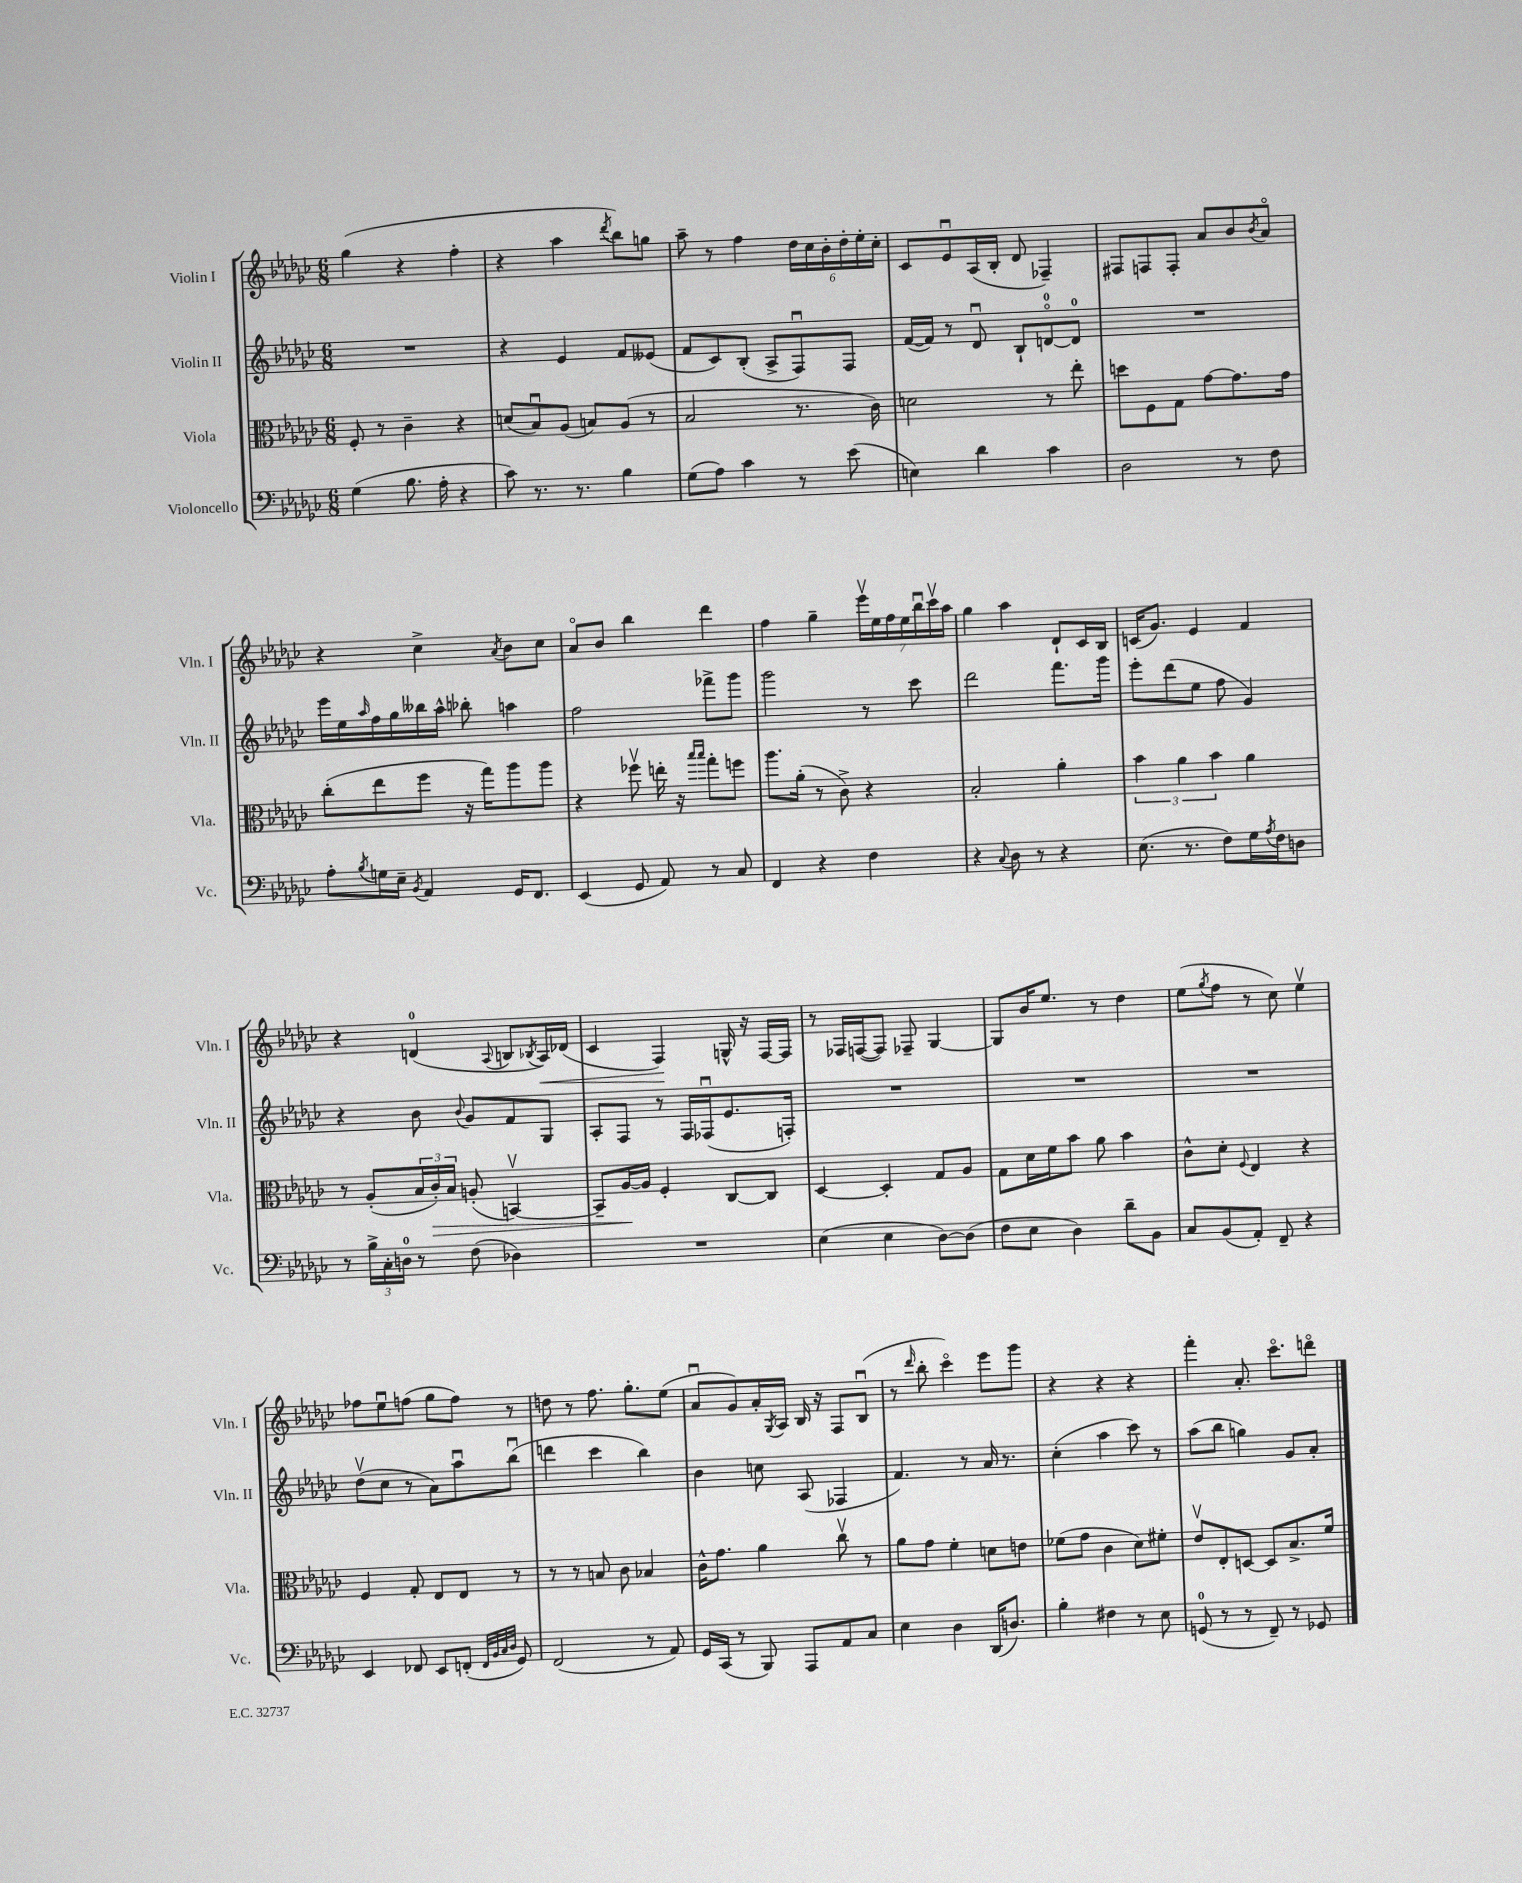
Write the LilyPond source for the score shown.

<<
\new StaffGroup <<
\new Staff = "s0" \with { instrumentName = "Violin I" shortInstrumentName = "Vln. I" } {
    \clef treble \key ges \major \numericTimeSignature \time 6/8
    ges''4( r4 f''4-. |
    r4 aes''4 \acciaccatura { des'''8 } bes''8) g''8 |
    aes''8-- r8 f''4 \tuplet 6/4 { des''16 ces''16 bes'16-. des''16-. ees''16-. ces''16-. } |
    ces'8 ees'8\downbow aes16( bes16-. des'8 fes4--) |
    fis8 f8 f8-. aes'8 bes'8 \acciaccatura { bes'8 } aes'8\flageolet |
    r4 ces''4-> \acciaccatura { aes'8 } bes'8 ces''8 |
    aes'8\flageolet bes'8 bes''4 des'''4 |
    f''4 ges''4-- \tuplet 7/4 { ees'''16\upbow ees''16 f''16 ees''16 bes''16\downbow ces'''16\upbow aes''16 } |
    ges''4 aes''4 des'8-! ces'16 bes16 |
    c'16( ges'8.) ees'4 f'4 |
    r4 d'4-0( \appoggiatura { aes8 } b8 \acciaccatura { bes8 } aes16\<) des'16( |
    ces'4 f4\!) g16-^ r16 f16~ f16 |
    r8 fes16 f16~( f8) fes8-- ges4~ |
    ges8 bes'16 ees''8. r8 des''4 |
    ees''8( \acciaccatura { ges''8 } f''8 r8 ces''8) ees''4\upbow |
    fes''8 ees''8\downbow f''8( ges''8 f''8) r8 |
    d''8 r8 f''8. ges''8.-. ees''8( |
    aes'8\downbow ges'8) aes'16-. \acciaccatura { ges8 } aes16 bes16 r16 f8 bes8\downbow( |
    r8 \grace { des'''16 } bes''8-. ces'''4\flageolet) ees'''8 ges'''8 |
    r4 r4 r4 |
    f'''4-. aes'8.-. ces'''8.\flageolet d'''8\flageolet \bar "|." |
}
\new Staff = "s1" \with { instrumentName = "Violin II" shortInstrumentName = "Vln. II" } {
    \clef treble \key ges \major \numericTimeSignature \time 6/8
    R2. |
    r4 ees'4 f'8 eeses'8( |
    f'8 ces'8) bes8-.( aes8-> f8\downbow) f8 |
    f'16~( f'16) r8 des'8\downbow bes8-! d'8-0~\flageolet d'8-0 |
    R2. |
    ees'''16 ees''16 \grace { aes''16 } f''16 ges''16 beses''16 aes''16-^ bes''8-. a''4 |
    f''2 fes'''8-> ges'''8 |
    ges'''2 r8 ces'''8 |
    des'''2 f'''8. ges'''16 |
    ees'''8-. des'''8( ees''8 f''8 ges'4) |
    r4 bes'8 \appoggiatura { bes'8 } ges'8 f'8 ges8 |
    aes8-. f8 r8 f16 fes16\downbow( ees'8. f16-.) |
    R2. |
    R2. |
    R2. |
    des''8\upbow( ces''8 r8 aes'8) aes''8\downbow bes''8\downbow( |
    d'''4 ces'''4 bes''4) |
    bes'4 c''8 aes8( fes4 |
    f'4.) r8 aes'16 r8. |
    ces''4-.( aes''4 ces'''8) r8 |
    aes''8( bes''8 g''4) ges'8 aes'8-. \bar "|." |
}
\new Staff = "s2" \with { instrumentName = "Viola" shortInstrumentName = "Vla." } {
    \clef alto \key ges \major \numericTimeSignature \time 6/8
    f8-. r8 ces'4-- r4 |
    d'8( bes8\downbow) aes8( b8) aes8( r8 |
    bes2 r8. ces'16) |
    d'2 r8 ees''8-. |
    d''8 f8 ges8 ges'8~ ges'8. ges'16 |
    ces''8-.( ees''8 f''8 r16 ges''16) aes''8 aes''8 |
    r4 fes''8\upbow e''16-. r16 \grace { bes''16 bes''16 } ges''8-. f''8 |
    aes''8. aes'16-.( r8 ces'8->) r4 |
    bes2-. aes'4-. |
    \tuplet 3/2 { bes'4 aes'4 bes'4 } aes'4 |
    r8 aes8-.( \tuplet 3/2 { bes16 ces'16-.\>) bes16 } a8-.( b,4~\upbow) |
    b,8-- aes16~\! aes16 f4-. ces8~ ces8 |
    des4~ des4-. ges8 aes8 |
    ges8 des'16 f'16 bes'8 aes'8 bes'4 |
    ces'8-^ des'8-. \appoggiatura { f8 } ees4 r4 |
    f4 ges8-. ees8 ees8 r8 |
    r8 r8 b8 ces'8 bes4 |
    ces'16-^ ges'8. aes'4 ces''8\upbow r8 |
    aes'8 ges'8 f'4-. d'8 e'8 |
    fes'8( ges'8 ces'4 des'8) fis'8-. |
    ees'8\upbow ees8-. d8~ d8 bes8.-> f'16 \bar "|." |
}
\new Staff = "s3" \with { instrumentName = "Violoncello" shortInstrumentName = "Vc." } {
    \clef bass \key ges \major \numericTimeSignature \time 6/8
    ges4( bes8. aes16-. r4 |
    ces'8) r8. r8. bes4 |
    ges8( aes8) ces'4 r8 ees'8( |
    e4) des'4 ces'4 |
    des2 r8 f8 |
    aes8-. \acciaccatura { bes8 } g16 ees16-- \acciaccatura { bes,8 } aes,4 ges,16 f,8. |
    ees,4( ges,8 aes,8) r8 ces8 |
    f,4 r4 f4 |
    r4 \appoggiatura { ces8 } des8 r8 r4 |
    ees8.( r8. f8) ges16 \acciaccatura { aes8 } f16 d8 |
    r8 \tuplet 3/2 { bes16-> ces16-. d16-0 } r8 f8( des4) |
    R2. |
    ees4( ees4 des8~) des8( |
    f8 ees8 des4) des'8-- bes,8 |
    ces8 bes,8( aes,8-.) f,8-- r4 |
    ees,4 fes,8 ees,8 f,8-.( \grace { f,32 bes,32 ces32 des32 } ges,8) |
    f,2( r8 aes,8) |
    ges,16 ces,16( r8 bes,,8) aes,,8 aes,8 ces8 |
    ees4 des4 des,16( d8.) |
    bes4-. fis4 r8 ees8 |
    g,8-0( r8 r8 f,8--) r8 ges,8 \bar "|." |
}
>>
>>
\layout { \context { \Score \remove "Bar_number_engraver" } }
